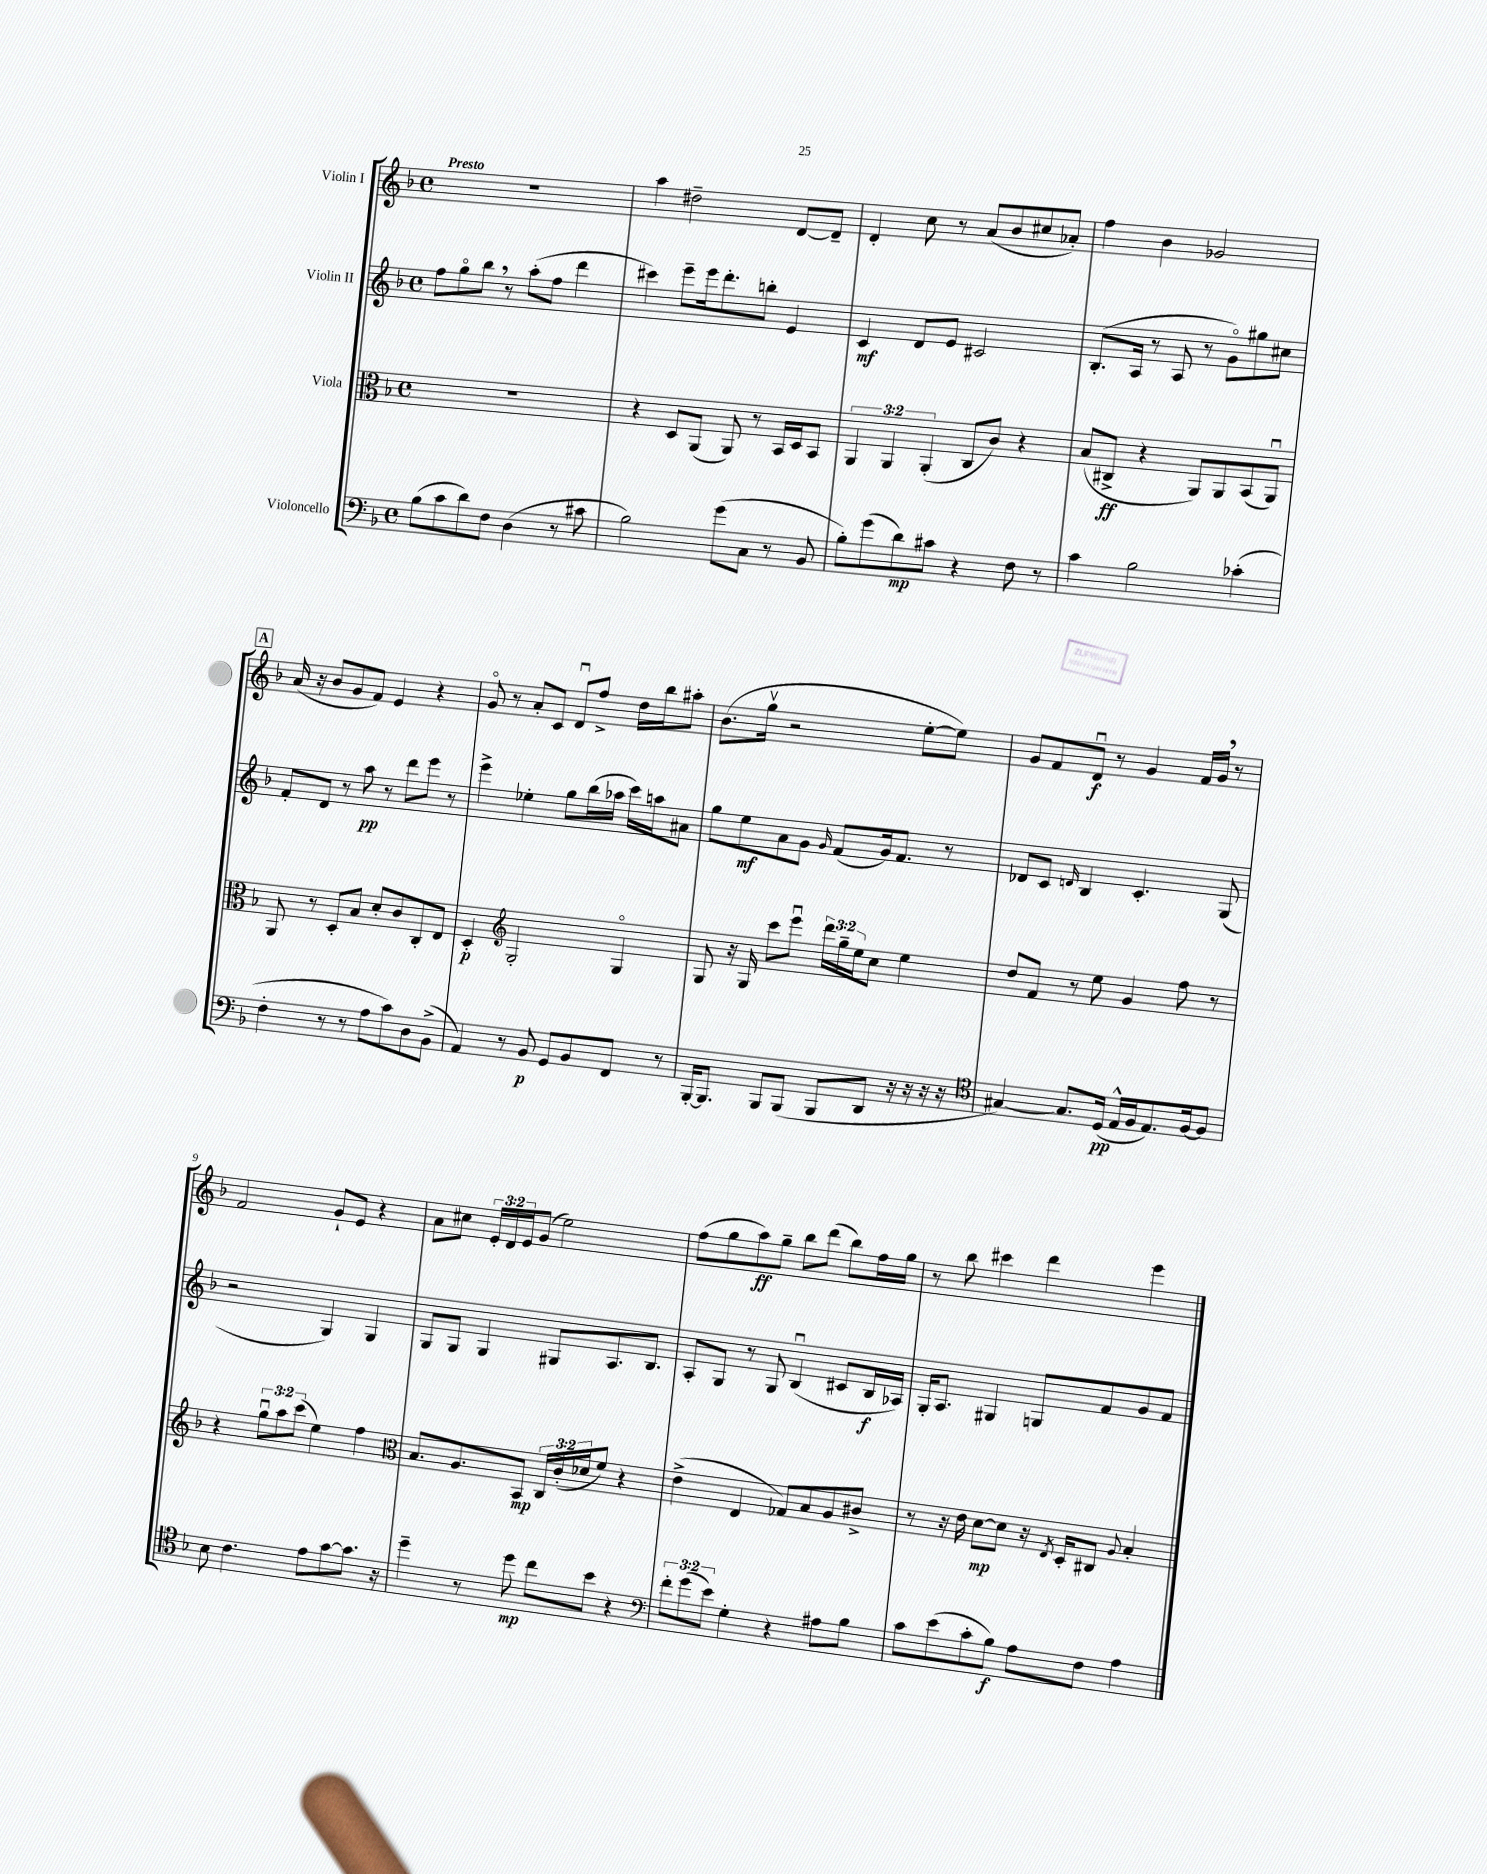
<<
\new StaffGroup <<
\new Staff = "s0" \with { instrumentName = "Violin I" } {
    \clef treble \key f \major \defaultTimeSignature \time 4/4 \override Staff.TupletNumber.text = #tuplet-number::calc-fraction-text \tempo "Presto"
    r1 |
    a''4 dis''2-- d'8~ d'8-- |
    d'4-. c''8 r8 a'8( bes'8 cis''8 aes'8-.) |
    f''4 bes'4 ges'2 |
    \mark \markup { \box "A" } a'16( r16 bes'8 g'8 f'8) e'4 r4 |
    g'8\flageolet r8 a'8-. c'8 d'8\downbow f''8-> d''16 bes''16 ais''8-. |
    bes'8.( g''16\upbow r2 e''8~-. e''8) |
    g'8 f'8 d'8\downbow\f r8 g'4 f'16 g'16 \breathe r8 |
    f'2 g'8-! e'8 r4 |
    a'8 cis''8 \tuplet 3/2 { e'16-. d'16 e'16 } g'8( e''2) |
    f''8( g''8 a''8\ff) g''8-- bes''8 d'''8( bes''8) f''16 g''16 |
    r8 bes''8 cis'''4 d'''4 e'''4 \bar "|." |
}
\new Staff = "s1" \with { instrumentName = "Violin II" } {
    \clef treble \key f \major \defaultTimeSignature \time 4/4
    f''8 g''8\flageolet bes''8 \breathe r8 a''8-.( f''8 d'''4 |
    cis'''4) e'''8-- e'''16 d'''8.-. b''8-. e'4 |
    c'4\mf d'8 e'8 cis'2 |
    bes8.-.( a16 r8 a8 r8 g'8\flageolet) gis''8 cis''8 |
    \mark \markup { \box "A" } f'8-. d'8 r8 a''8\pp r8 d'''8 e'''8 r8 |
    e'''4-> ees''4-. g''8 bes''16( aes''16 c'''16) a''16 ais'8 |
    g''8 e''8\mf a'8 g'8 \grace { g'16 } f'8( g'16) f'8. r8 |
    des'8 c'8 \grace { d'16 } bes4 c'4.-. g8( |
    r2 g4) g4 |
    g8 g8 g4 gis8 a8. bes8. |
    a8-. g8 r8 g8 bes4\downbow( cis'8 bes16\f aes16) |
    g16-. a8. gis4 g8 f'8 g'8 f'8 \bar "|." |
}
\new Staff = "s2" \with { instrumentName = "Viola" } {
    \clef alto \key f \major \defaultTimeSignature \time 4/4 \override Staff.TupletNumber.text = #tuplet-number::calc-fraction-text
    r1 |
    r4 d8 a,8( a,8) r8 bes,16 d16 bes,8 |
    \tuplet 3/2 { a,4 a,4 a,4-.( } c8 c'8) r4 |
    bes8( cis8->\ff r4 a,8) a,8 bes,8( a,8\downbow) |
    \mark \markup { \box "A" } a,8 r8 d8-. bes8 d'8-. c'8 c8-. e8 |
    d4-.\p \clef treble g2-. g4\flageolet |
    g8 r16 g16 c'''8 e'''8\downbow \tuplet 3/2 { d'''16 g''16-- e''16 } c''8 e''4 |
    d''8 f'8 r8 e''8 g'4 f''8 r8 |
    r4 \tuplet 3/2 { g''8\downbow a''8 c'''8( } e''4) f''4 |
    \clef alto bes8. a8. bes,8\mp \tuplet 3/2 { c16 c'16-.( des'16 } f'8) r4 |
    e'4->( e4 ges8) bes8 a8 cis'8-> |
    r8 r16 e'16 d'8~\mp d'8 r16 \acciaccatura { e8 } d16-. cis8 \appoggiatura { a8 } bes4-. \bar "|." |
}
\new Staff = "s3" \with { instrumentName = "Violoncello" } {
    \clef bass \key f \major \defaultTimeSignature \time 4/4 \override Staff.TupletNumber.text = #tuplet-number::calc-fraction-text
    bes8( c'8 d'8) f8 d4( r8 cis'8 |
    bes2) g'8( c8 r8 bes,8 |
    bes8-.) g'8( d'8\mp) cis'8 r4 f8 r8 |
    c'4 bes2 ces'4-.( |
    \mark \markup { \box "A" } f4-. r8 r8 a8 c'8) d8 bes,8->( |
    a,4) r8 bes,8\p g,8 bes,8 f,8 r8 |
    bes,,16~-. bes,,8. bes,,8 bes,,8( bes,,8 d,8 r16 r16 r16 r16 |
    \clef tenor gis4~) gis8. d16\pp( e16-^ f16 e8.) f16~ f8 |
    bes8 c'4. e'8 g'8~ g'8. r16 |
    d''4-- r8 d''8\mp c''8 bes'8 r4 |
    \clef bass \tuplet 3/2 { f'8-. g'8( e'8) } g4-. r4 ais8 bes8 |
    c'8 e'8( c'8-. bes8\f) a8 f8 a4 \bar "|." |
}
>>
>>
